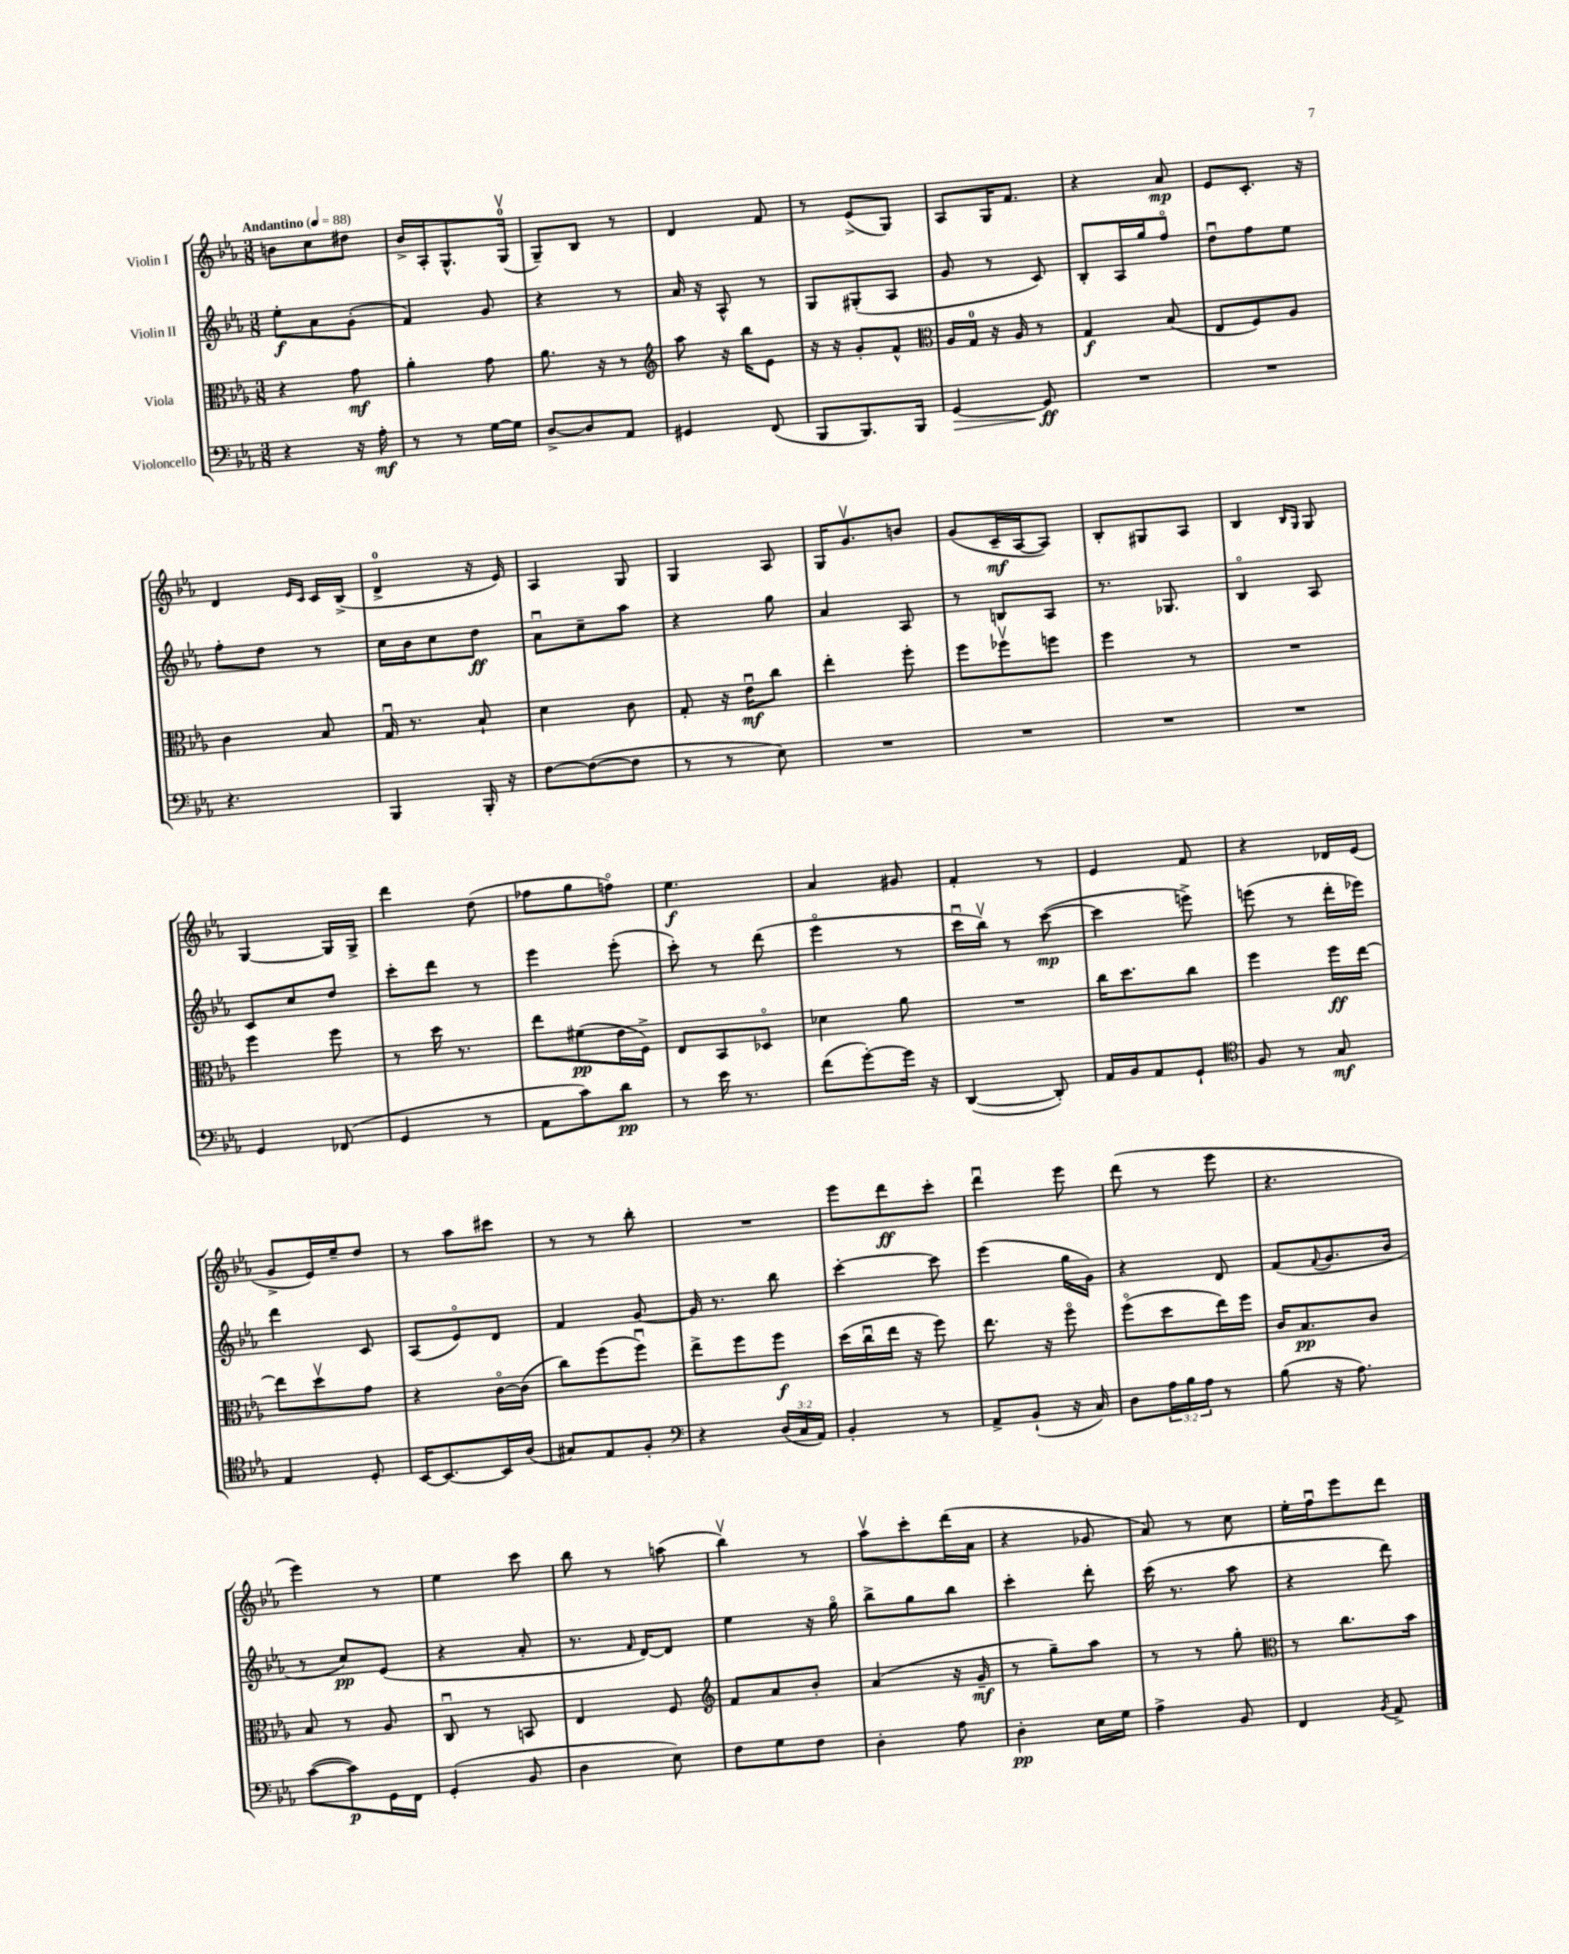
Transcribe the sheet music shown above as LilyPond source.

<<
\new StaffGroup <<
\new Staff = "s0" \with { instrumentName = "Violin I" } {
    \clef treble \key ees \major \numericTimeSignature \time 3/8 \tempo "Andantino" 4 = 88
    b'8 c''8 dis''8 |
    bes'16-> aes16-. g8.-^ g16-0\upbow( |
    g8--) bes8 r8 |
    d'4 f'8 |
    r8 ees'8->( g8) |
    aes8 g16 f'8. |
    r4 aes'8\mp |
    ees'8 c'8.-. r16 |
    d'4 \grace { ees'16 c'16 } c'16 bes16->( |
    d'4-0-> r16 ees'16) |
    aes4 g8 |
    g4 aes8 |
    g16 g'8.\upbow b'8 |
    g'8( c'16--\mf aes16~ aes8) |
    bes8-. gis8 aes8 |
    bes4 \grace { bes16 g16 } g8 |
    g4~ g16 g16-> |
    d'''4 d''8( |
    fes''8 g''8 f''8\flageolet) |
    ees''4.\f |
    aes'4 gis'8 |
    f'4-. r8 |
    ees'4 f'8 |
    r4 des'16 ees'16( |
    g'8-> ees'16) ees''16-- d''8 |
    r8 aes''8 cis'''8 |
    r8 r8 bes''8-. |
    R4. |
    ees'''8 d'''8\ff c'''8-. |
    d'''4\downbow ees'''8 |
    d'''8( r8 ees'''8 |
    r4. |
    ees'''4) r8 |
    ees''4 c'''8 |
    bes''8 r8 a''8( |
    bes''4\upbow) r8 |
    aes''8\upbow c'''8-. d'''16( aes'16 |
    r4 ges'8 |
    aes'8) r8 c''8 |
    ees''16-. f''16\downbow ees'''8 d'''8 \bar "|." |
}
\new Staff = "s1" \with { instrumentName = "Violin II" } {
    \clef treble \key ees \major \numericTimeSignature \time 3/8
    ees''8-.\f aes'8 g'8-.( |
    f'4) g'8 |
    r4 r8 |
    aes'16 r16 aes8-^ r8 |
    g8 gis8-.( aes8 |
    g'8 r8 c'8) |
    bes8-. aes16 g''16 f''8\flageolet |
    d''8\downbow f''8 ees''8 |
    f''8-. d''8 r8 |
    c''16 bes'16 c''8 d''8\ff |
    aes'8\downbow c''8-- aes''8 |
    r4 g''8 |
    aes'4 aes8 |
    r8 b8 aes8 |
    r8. ges8. |
    bes4\flageolet aes8 |
    c'8 c''8 d''8 |
    c'''8-. d'''8 r8 |
    ees'''4 ees'''8-.( |
    c'''8-.) r8 d'''8( |
    ees'''4\flageolet r8 |
    c'''16\downbow bes''16\upbow) r8 c'''8~\mp( |
    c'''4 e'''8->) |
    e'''8( r8 d'''16-. ees'''16) |
    d'''4 c'8 |
    aes8( ees'8\flageolet) d'8 |
    f'4 g'8~ |
    g'16 r8. bes''8 |
    c'''4~-. c'''8 |
    ees'''4( g''16 g'16) |
    r4 d'8 |
    f'8( \appoggiatura { f'8 } g'8. bes'16 |
    r8 c''8\pp) ees'8( |
    r4 aes'8-. |
    r8. \grace { f'16 } d'16~) d'8 |
    ees''4 r16 g''16\flageolet |
    bes''8-> g''8 bes''8 |
    c'''4-. d'''8-. |
    c'''16( r8. aes''8 |
    r4 d'''8) \bar "|." |
}
\new Staff = "s2" \with { instrumentName = "Viola" } {
    \clef alto \key ees \major \numericTimeSignature \time 3/8
    r4 g'8\mf |
    aes'4-. g'8 |
    aes'8. r16 r8 |
    \clef treble aes''8 r16 bes''16 ees'8 |
    r16 r16 g'8-. f'8-^ |
    \clef alto aes16 g16-0 r16 aes16 r8 |
    g4\f bes8( |
    ees8 f8) aes8 |
    c'4 bes8 |
    g16\downbow r8. bes8-! |
    d'4 c'8 |
    g8-. r16 ees'16\downbow\mf c''8 |
    ees''4-. f''8-. |
    f''8 fes''8\upbow f''8 |
    f''4 r8 |
    R4. |
    f''4 f''8 |
    r8 d''16 r8. |
    ees''8 fis'8\pp( ees'16 f16->) |
    ees8 bes,8 des8\flageolet |
    des'4 aes'8 |
    R4. |
    c''16 d''8. c''8 |
    f''4 f''16\ff ees''16~ |
    ees''8 d''8\upbow g'8 |
    r4 c'16~\flageolet c'16( |
    c''8) f''8( f''8\downbow) |
    ees''8-> f''8 f''8\f |
    d''16( c''16\downbow ees''16 r16 f''8) |
    ees''8. r16 f''8\flageolet |
    f''8\flageolet( d''8 ees''16) f''16 |
    c'16 bes8.\pp c'8 |
    bes8 r8 aes8 |
    c8\downbow r8 b,8 |
    ees4 f8 |
    \clef treble f'8 aes'8 bes'8-. |
    aes'4( r16 g'16--\mf |
    r8 g''8--) aes''8 |
    r8 r8 g''8-. |
    \clef alto r8 c''8. bes'16 \bar "|." |
}
\new Staff = "s3" \with { instrumentName = "Violoncello" } {
    \clef bass \key ees \major \numericTimeSignature \time 3/8 \override Staff.TupletNumber.text = #tuplet-number::calc-fraction-text
    r4 r16 aes16-.\mf |
    r8 r8 g16~ g16 |
    d8~-> d8 aes,8 |
    gis,4 f,8( |
    bes,,8 bes,,8.) bes,,16 |
    g,4~\> g,8\ff\! |
    R4. |
    R4. |
    r4. |
    bes,,4 bes,,16-. r16 |
    f8~ f8~( f8 |
    r8 r8 ees8) |
    R4. |
    R4. |
    R4. |
    R4. |
    g,4 fes,8( |
    g,4 r8 |
    aes,8 c'8) d'8\pp |
    r8 ees'16 r8. |
    f'8( g'8~-.) g'16 r16 |
    d,4~( d,8-.) |
    aes,16 bes,16 aes,8 g,8-! |
    \clef tenor f8 r8 g8\mf |
    ees4 d8-. |
    bes,16~ bes,8.~ bes,16 aes16( |
    gis8) ees8 f8-. |
    \clef bass r4 \tuplet 3/2 { d16( c16 aes,16) } |
    bes,4-. r8 |
    aes,8-> bes,8-!( r16 c16) |
    d8 \tuplet 3/2 { aes16 bes16 aes16 } r8 |
    bes8( r16 aes8.) |
    c'8~( c'8\p) g,16 f,16 |
    g,4-.( bes,8 |
    d4 ees8) |
    f8 g8 f8 |
    d4-. aes8 |
    d4-.\pp ees16 g16 |
    aes4-> bes,8 |
    f,4 \acciaccatura { bes,8 } aes,8-> \bar "|." |
}
>>
>>
\layout { \context { \Score \remove "Bar_number_engraver" } }
